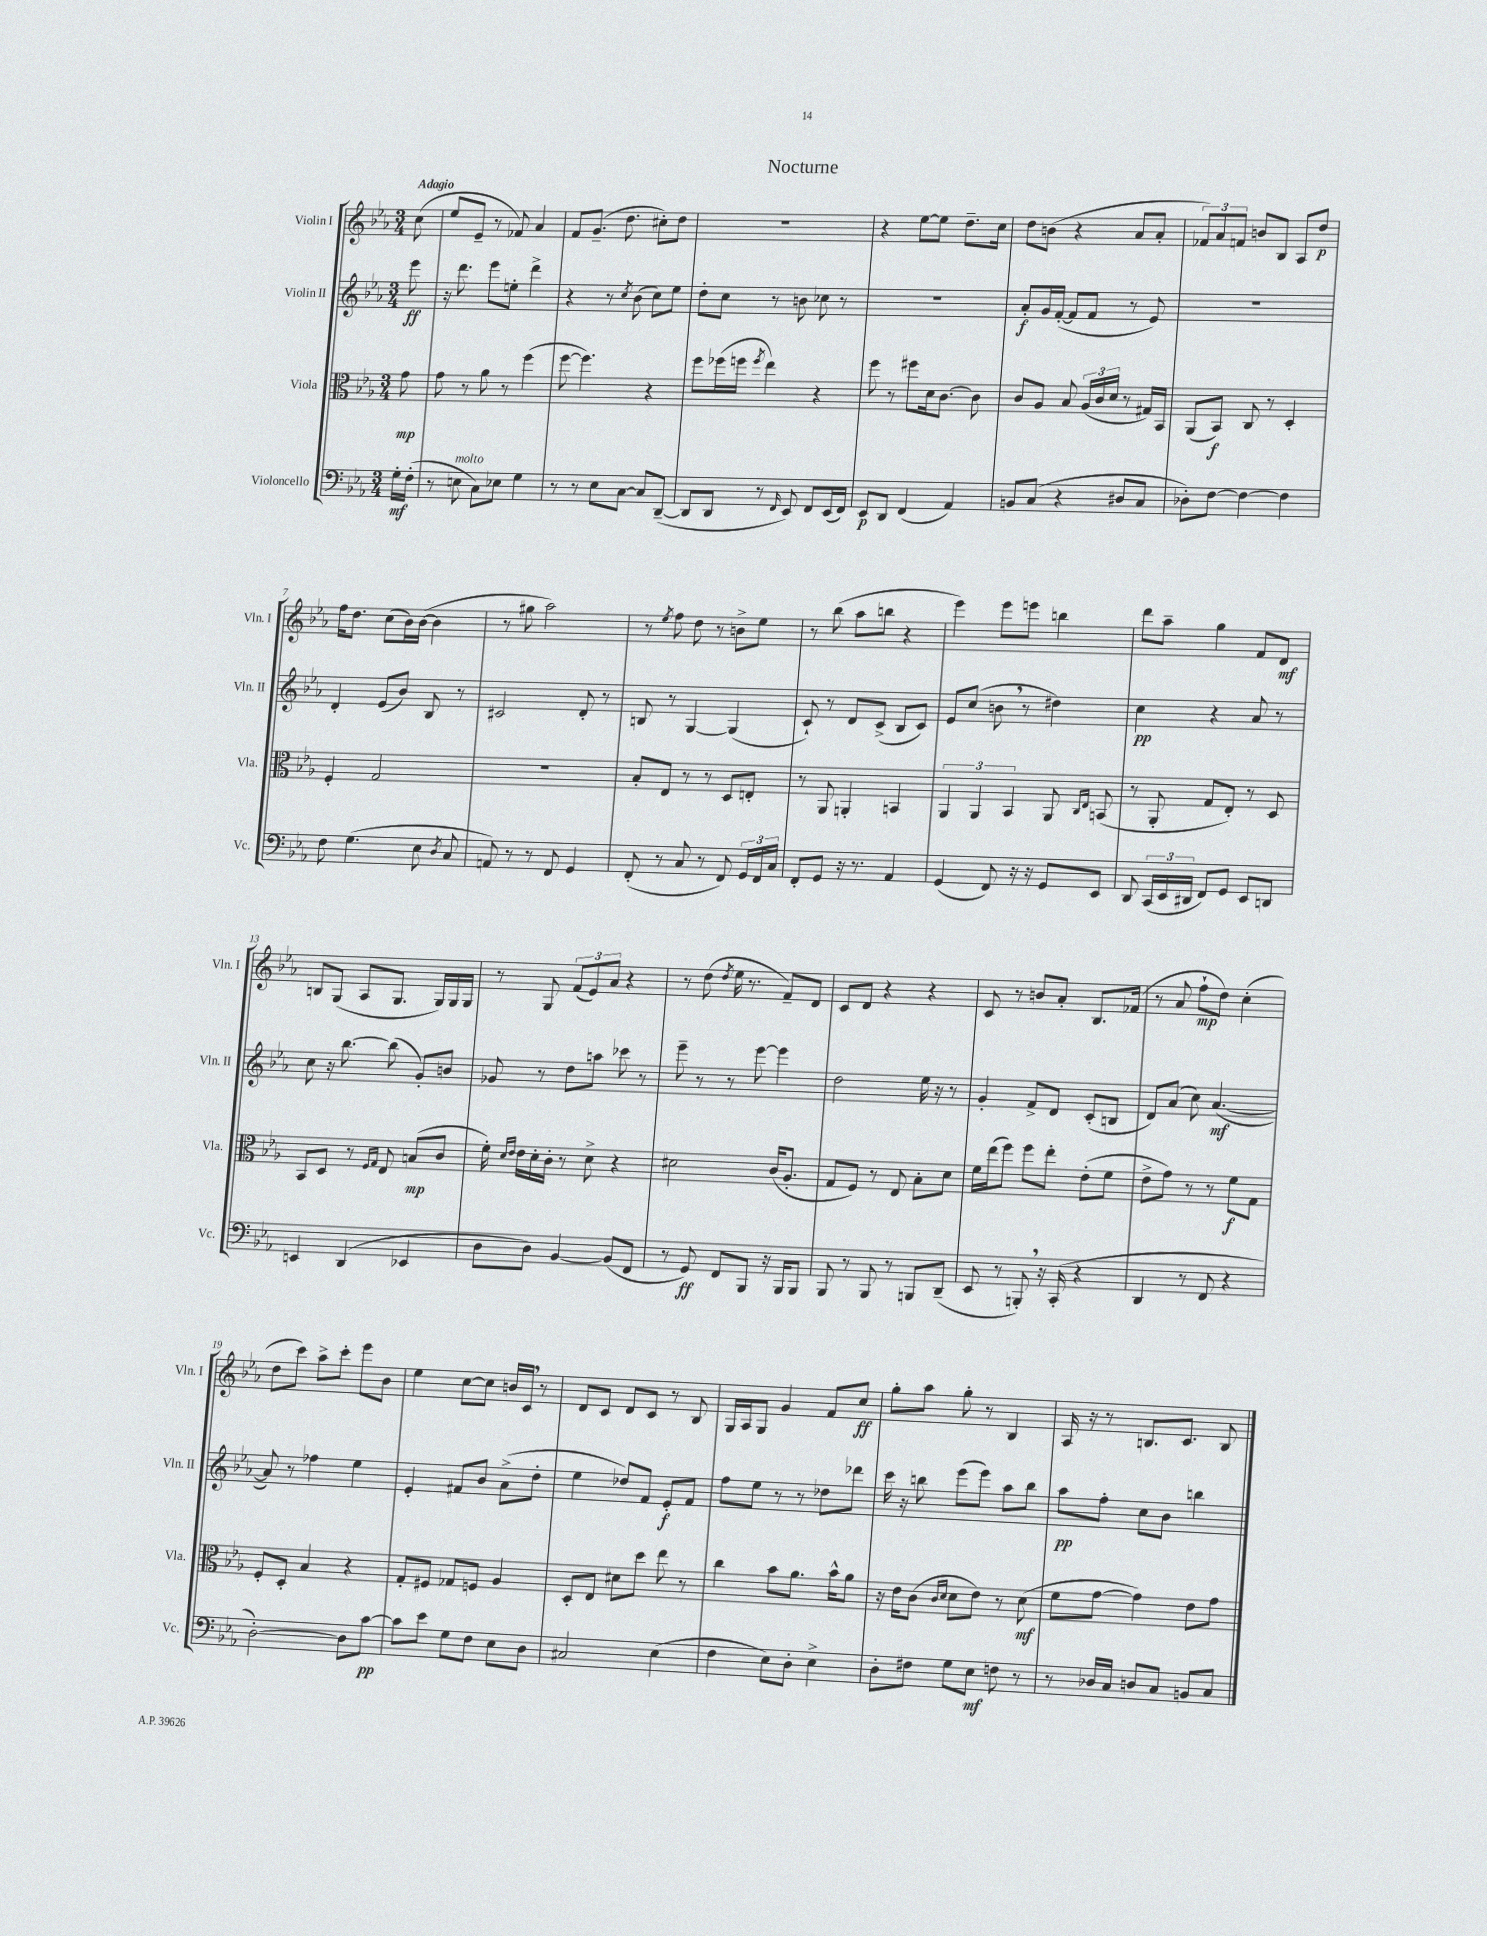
\header { title = "Nocturne" }
<<
\new StaffGroup <<
\new Staff = "s0" \with { instrumentName = "Violin I" shortInstrumentName = "Vln. I" } {
    \clef treble \key ees \major \numericTimeSignature \time 3/4 \partial 8 \tempo "Adagio"
    \autoBeamOff c''8( |
    ees''8[ ees'8]-- r8 fes'8) aes'4 |
    f'8[ g'8.]--( d''8. cis''8[-.) d''8] |
    R2. |
    r4 ees''8[~ ees''8] d''8.[-- c''16] |
    d''8[ b'8]( r4 aes'8[ aes'8]-. |
    \tuplet 3/2 { fes'8[) aes'8 f'8] } b'8[ bes8] aes8[ d''8]\p |
    f''16[ d''8.] c''8[( bes'16) bes'16]~( bes'4 |
    r8 gis''8 aes''2) |
    r8 \acciaccatura { ees''8 } f''8 d''8 r8 b'8[-> ees''8] |
    r8 bes''8( aes''8[ b''8] r4 |
    ees'''4) ees'''8[ e'''8] b''4 |
    d'''8[ aes''8]-- g''4 f'8[ d'8]\mf |
    b8[ g8]( aes8[ g8.] g16[) g16 g16] |
    r8 g8 \tuplet 3/2 { f'8[( ees'8) aes'8] } r4 |
    r8 d''8( \acciaccatura { d''8 } ees''16 r8. f'8[--) d'8] |
    c'8[ d'8] r4 r4 |
    c'8 r8 b'8[ aes'8]-. bes8.[ fes'16]( |
    r8 aes'8 f''8[-!\mp d''8]) c''4-.( |
    d''8[ c'''8]) aes''8[-> c'''8]-. ees'''8[ bes'8] |
    ees''4 c''8[~ c''8] b'16[ c'16] \breathe r8 |
    d'8[ c'8] d'8[ c'8] r8 bes8 |
    g16[ aes16 g8] g'4 f'8[ c''8]\ff |
    g''8[-. aes''8] g''8-. r8 bes4 |
    aes16 r16 r8 b8.[ c'8.] b8 \bar "|." |
}
\new Staff = "s1" \with { instrumentName = "Violin II" shortInstrumentName = "Vln. II" } {
    \clef treble \key ees \major \numericTimeSignature \time 3/4 \partial 8
    \autoBeamOff ees'''8\ff |
    r16 d'''8. ees'''8[ e''8]-. d'''4-> |
    r4 r8 \acciaccatura { c''8 } bes'8( c''8[) ees''8] |
    d''8[-. c''8] r8 b'8 ces''8 r8 |
    R2. |
    aes'8[-.\f g'16 f'16]~-.( f'8[ f'8] r8 ees'8) |
    R2. |
    d'4-. ees'8[( bes'8]) bes8 r8 |
    cis'2 d'8-. r8 |
    b8 r8 g4~ g4( |
    c'8-!) r8 d'8[ c'8]->( bes8[ c'8]) |
    ees'8[ c''8]( b'8 \breathe r8 dis''4) |
    c''4\pp r4 aes'8 r8 |
    c''8 r16 bes''8.~ bes''8( g'8[-.) b'8] |
    ges'8 r8 d''8[ a''8] ces'''8 r8 |
    ees'''8-- r8 r8 ees'''8~ ees'''4 |
    d''2 ees''16 r16 r8 |
    g'4-. f'8[-> d'8] c'8[-.( b8] |
    d'8[) aes'8]( c''8) aes'4.~\mf( |
    aes'8) r8 fes''4 ees''4 |
    ees'4-. fis'8[ bes'8] aes'8[->( d''8]-. |
    ees''4 des''8[) f'8] ees'8[-.\f f'8] |
    f''8[ ees''8] r8 r8 des''8[ des'''8] |
    c'''16 r16 b''8 ees'''8[( ees'''8]) aes''8[ b''8] |
    aes''8[\pp f''8]-. c''8[ bes'8] b''4 \bar "|." |
}
\new Staff = "s2" \with { instrumentName = "Viola" shortInstrumentName = "Vla." } {
    \clef alto \key ees \major \numericTimeSignature \time 3/4 \partial 8
    \autoBeamOff g'8\mp |
    g'8 r8 aes'8 r8 f''4( |
    f''8~ f''4.) r4 |
    f''8[ fes''16( f''16] \acciaccatura { f''8 } ees''4) r4 |
    f''8 r8 fis''8[ d'16 c'8.]~ c'8 |
    c'8[ aes8] bes8 \tuplet 3/2 { aes16[( c'16 d'16] } r8 gis16[) bes,16] |
    aes,8[( bes,8]\f) c8 r8 d4-. |
    f4-. g2 |
    R2. |
    bes8[-. ees8] r8 r8 d8[ e8]-. |
    r8 aes,8 a,4-. b,4 |
    \tuplet 3/2 { aes,4 aes,4 bes,4 } aes,8 \grace { c16[ ees16] } b,8( |
    r8 aes,8-. g8[ ees8]-.) r8 d8 |
    bes,8[ d8] r8 \grace { f16[ g16] } ees8 b8[\mp( c'8] |
    f'16-.) \grace { d'16[ ees'16] } ees'16[ d'16-. c'16]-. r8 d'8-> r4 |
    dis'2 c'16[( aes8.]-. |
    g8[ f8]) r8 ees8 bes8[-. d'8] |
    f'16[ ees''16( f''8]) f''8[ ees''8]-. ees'8[-.( f'8] |
    ees'8[-> g'8]) r8 r8 f'8[\f g8] |
    f8[-. d8]-. bes4 r4 |
    g8[-. fis8] ges8[ f8] aes4 |
    d8[-. ees8] dis'8[ d''8] ees''8 r8 |
    c''4 bes'8[ aes'8.] bes'16[-^ aes'8] |
    r16 ees'16[ c'8]( \grace { c'16[ d'16] } d'8[ ees'8]) r8 d'8\mf( |
    f'8[ g'8]~ g'4) ees'8[ g'8] \bar "|." |
}
\new Staff = "s3" \with { instrumentName = "Violoncello" shortInstrumentName = "Vc." } {
    \clef bass \key ees \major \numericTimeSignature \time 3/4 \partial 8
    \autoBeamOff g16[-.\mf f16]-.( |
    r8 e8^\markup { \italic "molto" } c8[) ees8] g4 |
    r8 r8 ees8[ c8]~ c8[ d,8]~--( |
    d,8[ d,8] r8 \grace { f,16 } ees,8) f,8[ ees,16( f,16]) |
    ees,8[\p d,8] f,4( aes,4) |
    b,8[ c8]( r4 dis8[ c8] |
    des8[-.) f8]~ f4~ f4 |
    f8 g4.( ees8 \acciaccatura { d8 } c8 |
    a,8) r8 r8 f,8 g,4 |
    f,8-.( r8 c8 r8 f,8) \tuplet 3/2 { g,16[ f,16 c16] } |
    f,8[-. g,8] r16 r8. aes,4 |
    g,4( f,8) r16 r16 g,8[ ees,8] |
    d,8 \tuplet 3/2 { c,16[( ees,16 dis,16] } f,8[) g,8] ees,8[ d,8] |
    e,4 d,4( ees,4 |
    d8[ d8]) bes,4~ bes,8[( f,8] |
    r8 g,8\ff) f,8[ bes,,8] r16 bes,,16[ bes,,8] |
    bes,,8 r8 bes,,8 r8 b,,8[ d,8]--( |
    ees,8 r8 b,,8-.) \breathe r16 c,16-.( r4 |
    d,4 r8 f,8 r4 |
    d2~-.) d8[ c'8]~\pp |
    c'8[ ees'8] g8[ f8] ees8[ d8] |
    cis2 ees4( |
    f4 ees8[) d8]-. ees4-> |
    d8[-. fis8] g8[ ees8]\mf f8 r8 |
    r8 des16[ c16] d8[ c8] b,8[ c8] \bar "|." |
}
>>
>>
